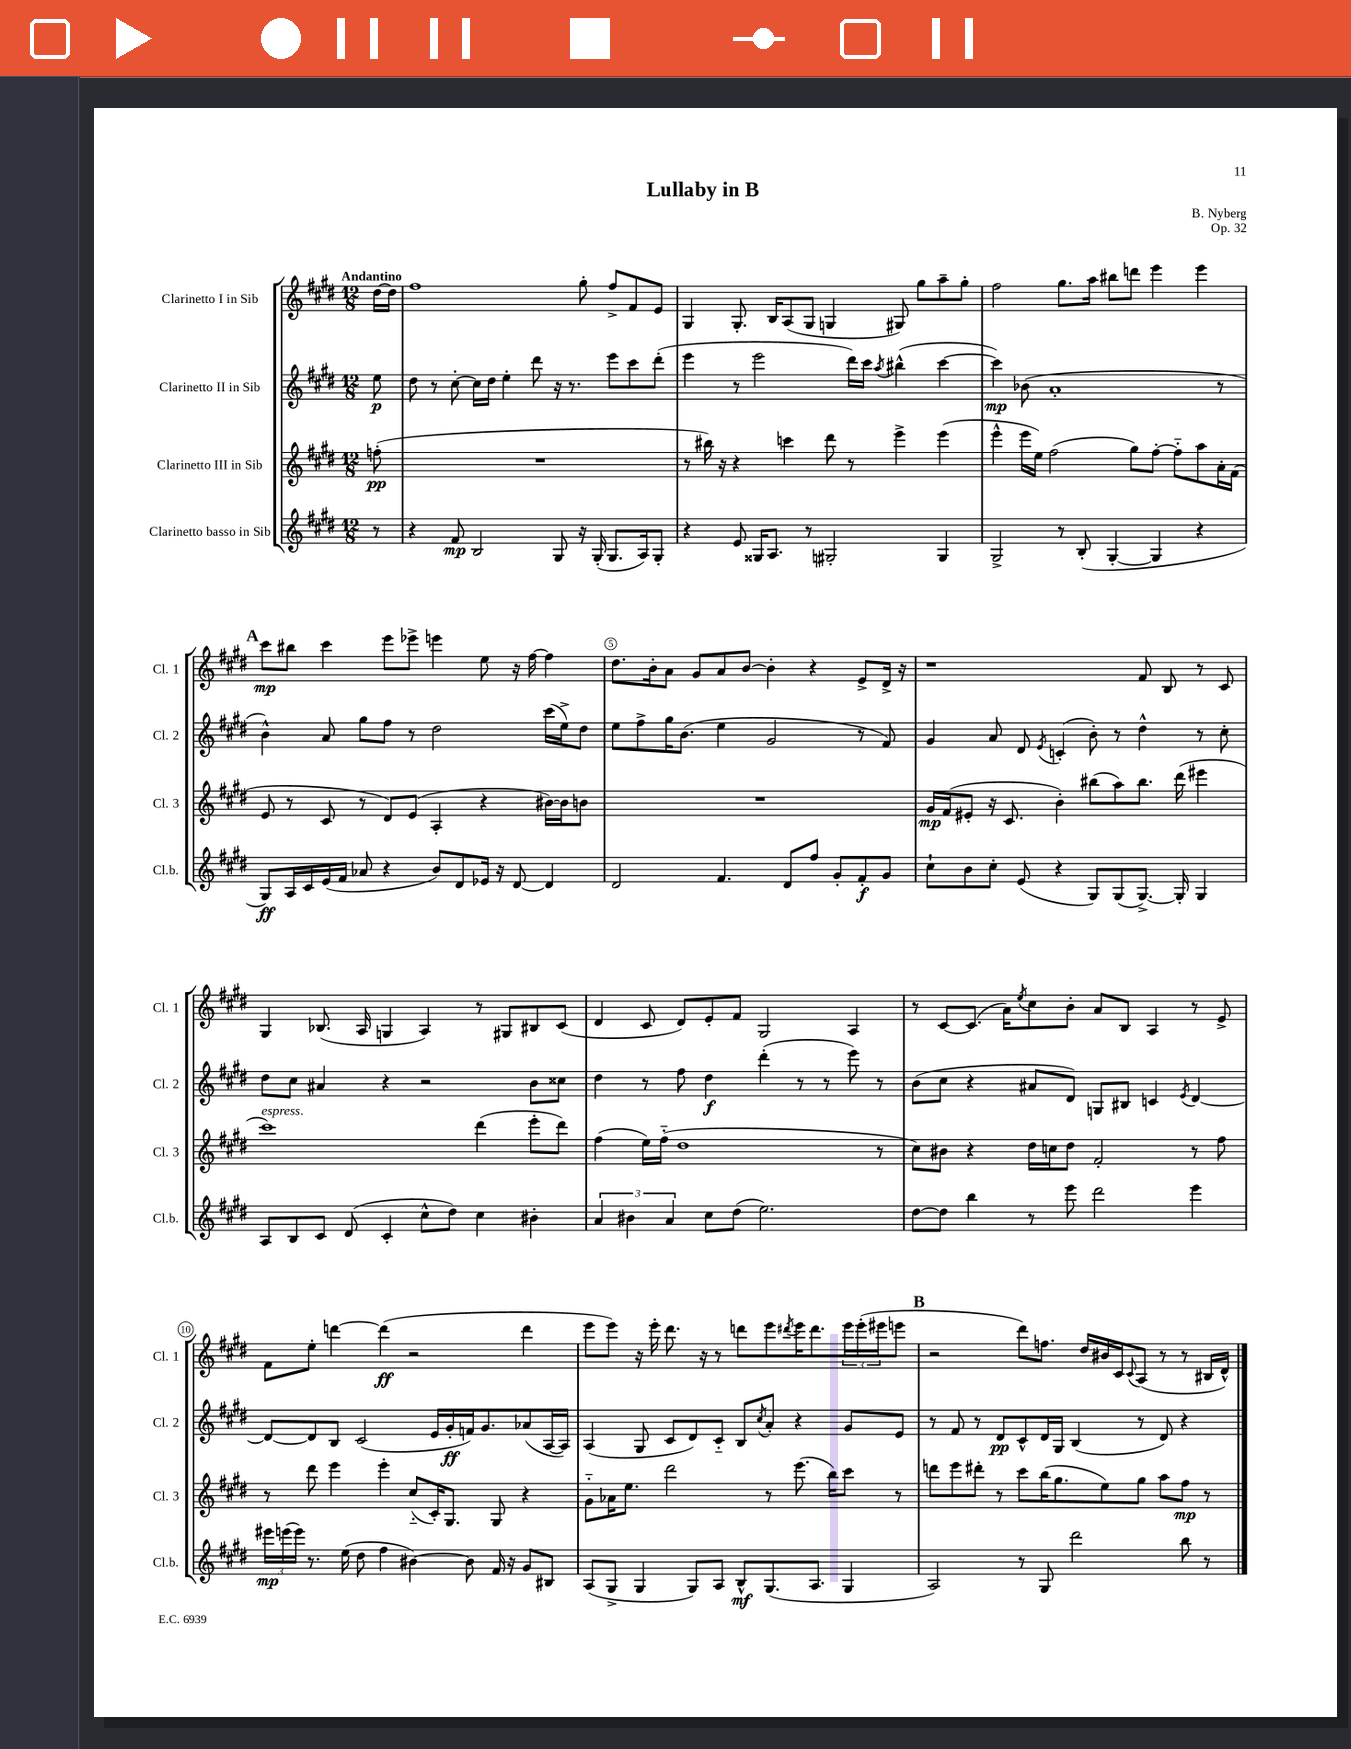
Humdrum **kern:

**kern	**dynam	**kern	**dynam	**kern	**dynam	**kern	**dynam
*part4	*part4	*part3	*part3	*part2	*part2	*part1	*part1
*staff4	*staff4	*staff3	*staff3	*staff2	*staff2	*staff1	*staff1
*I"Clarinetto basso in Sib	*	*I"Clarinetto III in Sib	*	*I"Clarinetto II in Sib	*	*I"Clarinetto I in Sib	*
*I'Cl.b.	*	*I'Cl. 3	*	*I'Cl. 2	*	*I'Cl. 1	*
*clefG2	*	*clefG2	*	*clefG2	*	*clefG2	*
*k[f#c#g#d#]	*	*k[f#c#g#d#]	*	*k[f#c#g#d#]	*	*k[f#c#g#d#]	*
*M12/8	*	*M12/8	*	*M12/8	*	*M12/8	*
=	=	=	=	=	=	=	=
!	!	!	!	!	!	!LO:TX:a:B:t=Andantino	!
8r	.	(8ffn'\	pp	8ee\	p	[16dd#\LL	.
.	.	.	.	.	.	16dd#\JJ]	.
=1	=1	=1	=1	=1	=1	=1	=1
4r	.	1.r	.	8dd#\	.	1ff#	.
.	.	.	.	8r	.	.	.
8f#/	mp	.	.	[8cc#'\	.	.	.
2B/	.	.	.	16cc#\LL]	.	.	.
.	.	.	.	16dd#\JJ	.	.	.
.	.	.	.	4ee'\	.	.	.
.	.	.	.	8ddd#\	.	.	.
8G#/	.	.	.	16r	.	.	.
.	.	.	.	8.r	.	.	.
16r	.	.	.	.	.	8gg#'\	.
(16G#'/	.	.	.	.	.	.	.
8.G#/L	.	.	.	8eee\L	.	8ff#^/L	.
.	.	.	.	8ccc#\	.	8f#/	.
16A/k)	.	.	.	.	.	.	.
8G#'/J	.	.	.	(8ddd#'\J	.	8e/J	.
=2	=2	=2	=2	=2	=2	=2	=2
4r	.	8r	.	4eee\	.	4G#/	.
.	.	16bb#X\)	.	.	.	.	.
.	.	16r	.	.	.	.	.
8e/	.	4r	.	8r	.	8.G#'/	.
16G##X/KL	.	.	.	2eee\	.	.	.
8.A/J	.	.	.	.	.	16B/KL	.
.	.	4cccn\	.	.	.	(8A/	.
8r	.	.	.	.	.	8G#/J	.
2G#X'/	.	8ddd#\	.	.	.	4Gn/	.
.	.	8r	.	16ddd#\LL)	.	.	.
.	.	.	.	16ccc#\JJ	.	.	.
.	.	.	.	8qaa/	.	.	.
.	.	4eee^\	.	(4bb#X^^\	.	8G#X/)	.
.	.	.	.	.	.	8gg#\L	.
4G#/	.	(4eee\	.	[4ccc#\	.	8aa~\	.
.	.	.	.	.	.	8gg#'\J	.
=3	=3	=3	=3	=3	=3	=3	=3
2G#^/	.	4eee^^\	.	4ccc#\])	mp	2ff#\	.
.	.	16eee\LL	.	(8b-X\	.	.	.
.	.	16ee\JJ)	.	.	.	.	.
.	.	(2ff#\	.	1a'	.	.	.
8r	.	.	.	.	.	8.gg#\L	.
(8B'/	.	.	.	.	.	.	.
.	.	.	.	.	.	16aa\Jk	.
[4G#'/	.	.	.	.	.	8bb#X\L	.
.	.	8gg#\L)	.	.	.	8dddn\J	.
4G#/]	.	[8ff#'\J	.	.	.	4eee\	.
.	.	8ff#\L]	.	.	.	.	.
4r	.	8aa\	.	.	.	4eee\	.
.	.	16a'\L	.	8r	.	.	.
.	.	(16f#\JJ	.	.	.	.	.
!!LO:LB:g=z
!!LO:REH:place=s1:t=A
=4	=4	=4	=4	=4	=4	=4	=4
8G#/L)	ff	8e/	.	4b^^\)	.	8ccc#\L	mp
16A/L	.	8r	.	.	.	8bb#X\J	.
16c#/	.	.	.	.	.	.	.
(16e/	.	8c#/	.	8a/	.	4ccc#\	.
16f#/JJ	.	.	.	.	.	.	.
8a-X/	.	8r	.	8gg#\L	.	.	.
4r	.	8d#/L)	.	8ff#\J	.	8eee\L	.
.	.	(8e/J	.	8r	.	8eee-X^\J	.
8b/L)	.	4A'/	.	2dd#\	.	4eeen\	.
8d#/	.	.	.	.	.	.	.
16e-X/Jk	.	4r	.	.	.	8ee\	.
16r	.	.	.	.	.	.	.
[8d#/	.	.	.	.	.	16r	.
.	.	.	.	.	.	[16ff#\	.
4d#/]	.	[16b#X\LL)	.	(16ccc#\LL	.	4ff#\]	.
.	.	16b#\J]	.	16ee^\J)	.	.	.
.	.	8bn\J	.	8dd#\J	.	.	.
=5	=5	=5	=5	=5	=5	=5	=5
2d#/	.	1.r	.	8ee\L	.	8.dd#\L	.
.	.	.	.	8ff#^\	.	.	.
.	.	.	.	.	.	16b'\k	.
.	.	.	.	16gg#\K	.	8a\J	.
.	.	.	.	(8.b\J	.	.	.
.	.	.	.	.	.	8g#/L	.
4.f#/	.	.	.	4ee\	.	8a/	.
.	.	.	.	.	.	[8b/J	.
.	.	.	.	2g#/	.	4b'\]	.
8d#/L	.	.	.	.	.	.	.
8ff#/J	.	.	.	.	.	4r	.
8g#'/L	.	.	.	.	.	.	.
8f#'/	f	.	.	8r	.	8e^/L	.
8g#/J	.	.	.	8f#/)	.	16d#^/Jk	.
.	.	.	.	.	.	16r	.
=6	=6	=6	=6	=6	=6	=6	=6
8cc#`\L	.	16g#/LL	mp	4g#/	.	1r	.
.	.	(16f#/J	.	.	.	.	.
8b\	.	8e#X'/J	.	.	.	.	.
8cc#'\J	.	16r	.	8a/	.	.	.
.	.	8.c#/	.	.	.	.	.
(8e/	.	.	.	8d#/	.	.	.
.	.	.	.	8qe/	.	.	.
4r	.	4b'\)	.	(4cn'/	.	.	.
8G#/L)	.	(8bb#X\L	.	8b'\)	.	.	.
(8G#/	.	8aa\)	.	8r	.	.	.
[8.G#^/J)	.	8.bb#\J	.	4dd#^^\	.	8f#/	.
.	.	.	.	.	.	8B/	.
16G#'/]	.	(16ddd#\	.	.	.	.	.
4G#/	.	4eee#X\	.	8r	.	8r	.
.	.	.	.	8cc#'\	.	8c#/	.
!!LO:LB:g=z
=7	=7	=7	=7	=7	=7	=7	=7
!	!	!LO:TX:a:i:t=espress.	!	!	!	!	!
8A/L	.	1ccc#)	.	8dd#\L	.	4G#/	.
8B/	.	.	.	8cc#\J	.	.	.
8c#/J	.	.	.	4a#X/	.	(8.B-X/	.
(8d#/	.	.	.	.	.	.	.
.	.	.	.	.	.	16A/	.
4c#'/	.	.	.	4r	.	4Gn/	.
8cc#^^\L	.	.	.	2r	.	4A/)	.
8dd#\J)	.	.	.	.	.	.	.
4cc#\	.	(4ddd#\	.	.	.	8r	.
.	.	.	.	.	.	8G#X/L	.
4b#X'\	.	8eee'\L	.	8b\L	.	8B#X/	.
.	.	8ddd#\J)	.	8cc##X\J	.	(8c#/J	.
=8	=8	=8	=8	=8	=8	=8	=8
6a/	.	(4ff#\	.	4dd#\	.	4d#/	.
6b#X\	.	.	.	.	.	.	.
.	.	16ee\LL)	.	8r	.	8c#/	.
.	.	(16ff#\JJ	.	.	.	.	.
6a/	.	.	.	.	.	.	.
.	.	1dd#	.	8ff#\	.	8d#/L)	.
8cc#\L	.	.	.	4dd#\	f	8e'/	.
(8dd#\J	.	.	.	.	.	8f#/J	.
2.ee\)	.	.	.	(4ddd#'\	.	2G#/	.
.	.	.	.	8r	.	.	.
.	.	.	.	8r	.	.	.
.	.	.	.	8eee\)	.	4A/	.
.	.	8r	.	8r	.	.	.
=9	=9	=9	=9	=9	=9	=9	=9
[8dd#\L	.	8cc#\L)	.	(8b\L	.	8r	.
8dd#\J]	.	8b#X\J	.	8cc#\J	.	[8c#/L	.
4bb\	.	4r	.	4r	.	(8.c#/J]	.
.	.	.	.	.	.	16a\KL)	.
.	.	.	.	.	.	8qee/	.
8r	.	16dd#\LL	.	8a#X/L	.	8cc#\	.
.	.	16ccn\J	.	.	.	.	.
8eee\	.	8dd#\J	.	8d#/J)	.	8b'\J	.
2ddd#\	.	2f#'/	.	8Gn/L	.	8a/L	.
.	.	.	.	8B#X/J	.	8B/J	.
.	.	.	.	4cn/	.	4A/	.
.	.	.	.	8qe/	.	.	.
4eee\	.	8r	.	[4d#/	.	8r	.
.	.	8ff#\	.	.	.	8e^/	.
!!LO:LB:g=z
=10	=10	=10	=10	=10	=10	=10	=10
24eee#X\LL	mp	8r	.	8d#/L_	.	8f#\L	.
(24eeen\	.	.	.	.	.	.	.
24eee\JJ)	.	.	.	.	.	.	.
8.r	.	8ddd#\	.	8d#/]	.	8ee'\J	.
.	.	4eee\	.	8B/J	.	[4dddn\	.
(16ee\	.	.	.	.	.	.	.
8dd#\	.	.	.	(2c#/	.	.	.
4ff#\	.	4eee'\	.	.	.	(4ddd\]	ff
[4b#X\)	.	(8cc#/L	.	.	.	2r	.
.	.	16c#'/K)	.	16e/LL	.	.	.
.	.	8.G#/J	.	16g#'/	ff	.	.
8b#\]	.	.	.	16fn/J)	.	.	.
.	.	.	.	8.g#/	.	.	.
16f#/	.	8G#/	.	.	.	.	.
16r	.	.	.	.	.	.	.
8g#/L	.	4r	.	(8a-X/	.	4ddd\	.
8B#X/J	.	.	.	[16A/L	.	.	.
.	.	.	.	16A/JJ])	.	.	.
=11	=11	=11	=11	=11	=11	=11	=11
(8A/L	.	8g#\L	.	(4A/	.	8eee\L	.
8G#^/J	.	16a-X\K	.	.	.	8eee\J)	.
.	.	8.ee\J	.	.	.	.	.
4G#/	.	.	.	8G#/	.	16r	.
.	.	.	.	.	.	16eee'\	.
.	.	2ddd#\	.	8c#/L	.	8.ddd#\	.
8G#/L)	.	.	.	8d#/)	.	.	.
.	.	.	.	.	.	16r	.
8A/J	.	.	.	8c#/J	.	8r	.
8B^^/L	mf	.	.	8B/L	.	8dddn\L	.
.	.	.	.	8qcc#/	.	.	.
(8.G#/	.	8r	.	8a'/J	.	8eee\	.
.	.	.	.	.	.	8qddd#X/	.
.	.	(8.eee\	.	4r	.	16eee\K	.
8.A/J	.	.	.	.	.	8.ddd#\	.
.	.	16bb\KL)	.	.	.	.	.
4G#/	.	8ccc#\J	.	8g#/L	.	24eee\L	.
.	.	.	.	.	.	(24eee'\	.
.	.	.	.	.	.	24eee#X\J	.
.	.	8r	.	8e/J	.	8eeen\J	.
!!LO:REH:place=s1:t=B
=12	=12	=12	=12	=12	=12	=12	=12
2A/)	.	8dddn\L	.	8r	.	2r	.
.	.	8eee\	.	8f#/	.	.	.
.	.	8ddd#X'\J	.	8r	.	.	.
.	.	8r	.	8d#/L	pp	.	.
8r	.	8ccc#\L	.	8c#^^/	.	8ddd#\L)	.
8G#/	.	(16bb\K	.	16d#/L	.	8.ffn\J	.
.	.	8.gg#\	.	16G#/JJ	.	.	.
2ddd#\	.	.	.	(4B/	.	.	.
.	.	.	.	.	.	16dd#/LL	.
.	.	8ee\)	.	.	.	16b#X/	.
.	.	.	.	.	.	16c#/J	.
.	.	.	.	.	.	8qqc#/	.
.	.	8gg#\J	.	8r	.	(8A/J	.
.	.	8aa\L	.	8d#/)	.	8r	.
8bb\	.	8ff#\J	mp	4r	.	8r	.
8r	.	8r	.	.	.	16B#X/LL	.
.	.	.	.	.	.	16d#^^/JJ)	.
==	==	==	==	==	==	==	==
*-	*-	*-	*-	*-	*-	*-	*-
